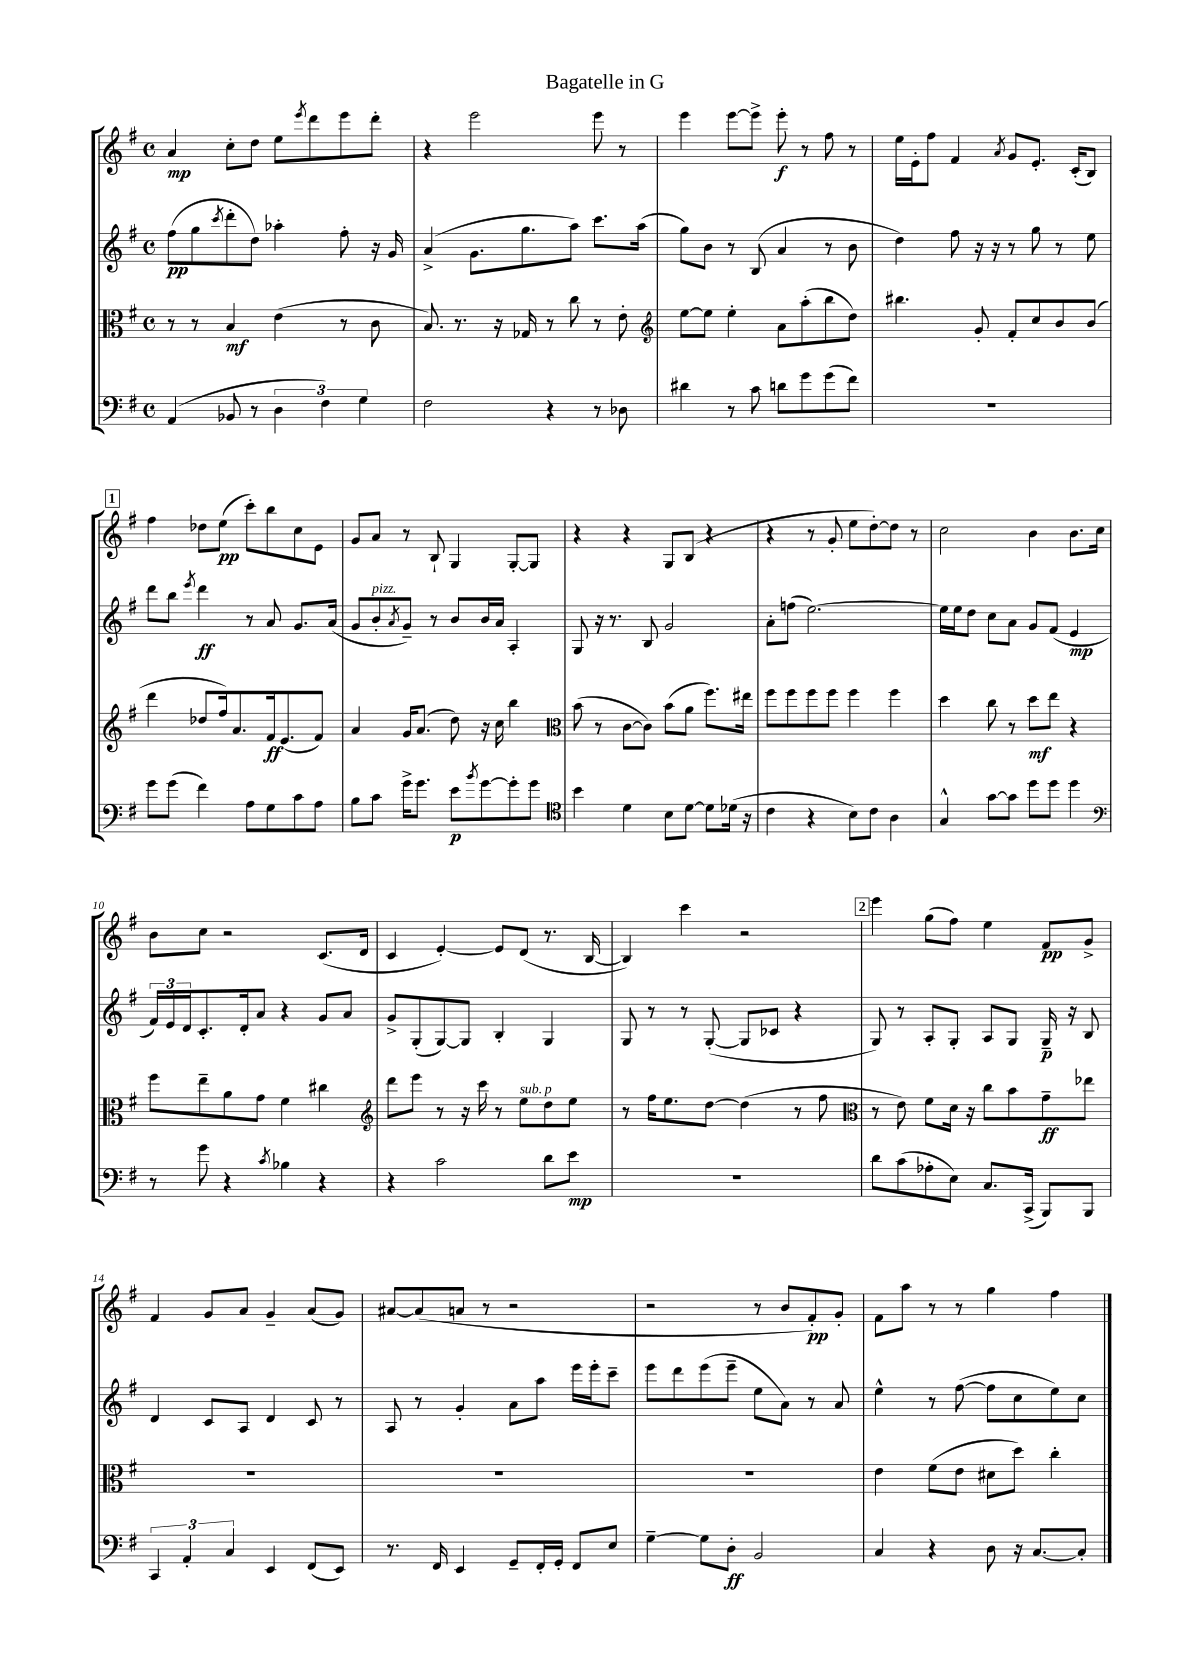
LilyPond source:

\header { title = "Bagatelle in G" }
<<
\new StaffGroup <<
\new Staff = "s0" {
    \clef treble \key g \major \defaultTimeSignature \time 4/4
    a'4\mp c''8-. d''8 e''8 \acciaccatura { e'''8 } d'''8 e'''8 d'''8-. |
    r4 e'''2 e'''8 r8 |
    e'''4 e'''8~ e'''8-> e'''8-.\f r8 fis''8 r8 |
    e''16 e'16-. fis''8 fis'4 \acciaccatura { a'8 } g'8 e'8.-. c'16-.( b8) |
    \mark \markup { \box "1" } fis''4 des''8 e''8\pp( c'''8-.) b''8 c''8 e'8 |
    g'8 a'8 r8 b8-! g4 g8~-. g8 |
    r4 r4 g8 b8( r4 |
    r4 r8 g'8-. e''8 d''8~-.) d''8 r8 |
    c''2 b'4 b'8. c''16 |
    b'8 c''8 r2 c'8.( d'16 |
    c'4 e'4~-.) e'8 d'8( r8. b16~ |
    b4) c'''4 r2 |
    \mark \markup { \box "2" } e'''4 g''8( fis''8) e''4 fis'8\pp g'8-> |
    fis'4 g'8 a'8 g'4-- a'8( g'8) |
    ais'8~ ais'8( a'8 r8 r2 |
    r2 r8 b'8 fis'8-.\pp) g'8-. |
    fis'8 a''8 r8 r8 g''4 fis''4 \bar "|." |
}
\new Staff = "s1" {
    \clef treble \key g \major \defaultTimeSignature \time 4/4
    fis''8\pp( g''8 \acciaccatura { c'''8 } d'''8-. d''8) aes''4-. fis''8-. r16 g'16 |
    a'4->( g'8. g''8. a''8) c'''8. a''16( |
    g''8) b'8 r8 b8( a'4 r8 b'8 |
    d''4) fis''8 r16 r16 r8 g''8 r8 e''8 |
    \mark \markup { \box "1" } d'''8 b''8 \acciaccatura { e'''8 } d'''4\ff r8 a'8 g'8. a'16( |
    g'8 b'8-.^\markup { \italic "pizz." } \acciaccatura { a'8 } g'8--) r8 b'8 b'16 a'16 a4-. |
    g8 r16 r8. b8 g'2 |
    a'8-. f''8( e''2.~) |
    e''16 e''16 d''8 c''8 a'8 g'8 fis'8( e'4\mp |
    \tuplet 3/2 { fis'16) e'16 d'16 } c'8.-. d'16-. a'8 r4 g'8 a'8 |
    g'8-> g8-.( g8~) g8 b4-. g4 |
    g8 r8 r8 g8~-.( g8 ces'8 r4 |
    \mark \markup { \box "2" } g8) r8 a8-. g8-. a8 g8 g16--\p r16 b8 |
    d'4 c'8 a8 d'4 c'8 r8 |
    a8 r8 g'4-. a'8 a''8 e'''16 e'''16-. c'''8-- |
    e'''8 d'''8 e'''8( e'''8-- e''8 a'8) r8 a'8 |
    e''4-^ r8 fis''8~( fis''8 c''8 e''8) c''8 \bar "|." |
}
\new Staff = "s2" {
    \clef alto \key g \major \defaultTimeSignature \time 4/4
    r8 r8 b4\mf e'4( r8 c'8 |
    b8.) r8. r16 ges16 r8 c''8 r8 e'8-. |
    \clef treble e''8~ e''8 e''4-. a'8 a''8-.( b''8 d''8) |
    bis''4. g'8-. fis'8-. c''8 b'8 b'8( |
    \mark \markup { \box "1" } d'''4 des''8 fis''16) a'8. fis'16\ff e'8.( fis'8) |
    a'4 g'16 a'8.( d''8) r16 c''16 b''4 |
    \clef alto b'8( r8 c'8~ c'8) b'8( a'8 fis''8.) eis''16 |
    fis''8 fis''8 fis''8 fis''8 fis''4 fis''4 |
    d''4 c''8 r8 d''8\mf e''8 r4 |
    fis''8 e''8-- a'8 g'8 fis'4 cis''4 |
    \clef treble d'''8 e'''8 r8 r16 c'''16 r8 e''8^\markup { \italic "sub. p" } d''8 e''8 |
    r8 fis''16 e''8. d''8~ d''4( r8 fis''8 |
    \mark \markup { \box "2" } \clef alto r8 e'8) fis'8 d'16 r16 c''8 b'8 g'8--\ff ees''8 |
    R1 |
    R1 |
    R1 |
    e'4 fis'8( e'8 dis'8 d''8) c''4-. \bar "|." |
}
\new Staff = "s3" {
    \clef bass \key g \major \defaultTimeSignature \time 4/4
    a,4( bes,8 r8 \tuplet 3/2 { d4 fis4) g4 } |
    fis2 r4 r8 des8 |
    dis'4 r8 c'8 d'8 g'8 g'8( fis'8) |
    r1 |
    \mark \markup { \box "1" } g'8 g'8( fis'4) a8 g8 c'8 a8 |
    b8 c'8 g'16-> g'8. e'8\p \acciaccatura { b'8 } g'8~ g'8-. g'8 |
    \clef tenor b'4 d'4 b8 d'8~ d'8 des'16( r16 |
    c'4 r4 b8) c'8 a4 |
    g4-^ g'8~ g'8 d''8 d''8 d''4 |
    \clef bass r8 g'8 r4 \acciaccatura { c'8 } bes4 r4 |
    r4 c'2 d'8 e'8\mp |
    r1 |
    \mark \markup { \box "2" } d'8 c'8( aes8-. e8) c8. c,16->( b,,8) b,,8 |
    \tuplet 3/2 { c,4 a,4-. c4 } e,4 fis,8( e,8) |
    r8. fis,16 e,4 g,8-- fis,16-. g,16-. fis,8 e8 |
    g4~-- g8 d8-.\ff b,2 |
    c4 r4 d8 r16 c8.~ c8-. \bar "|." |
}
>>
>>
